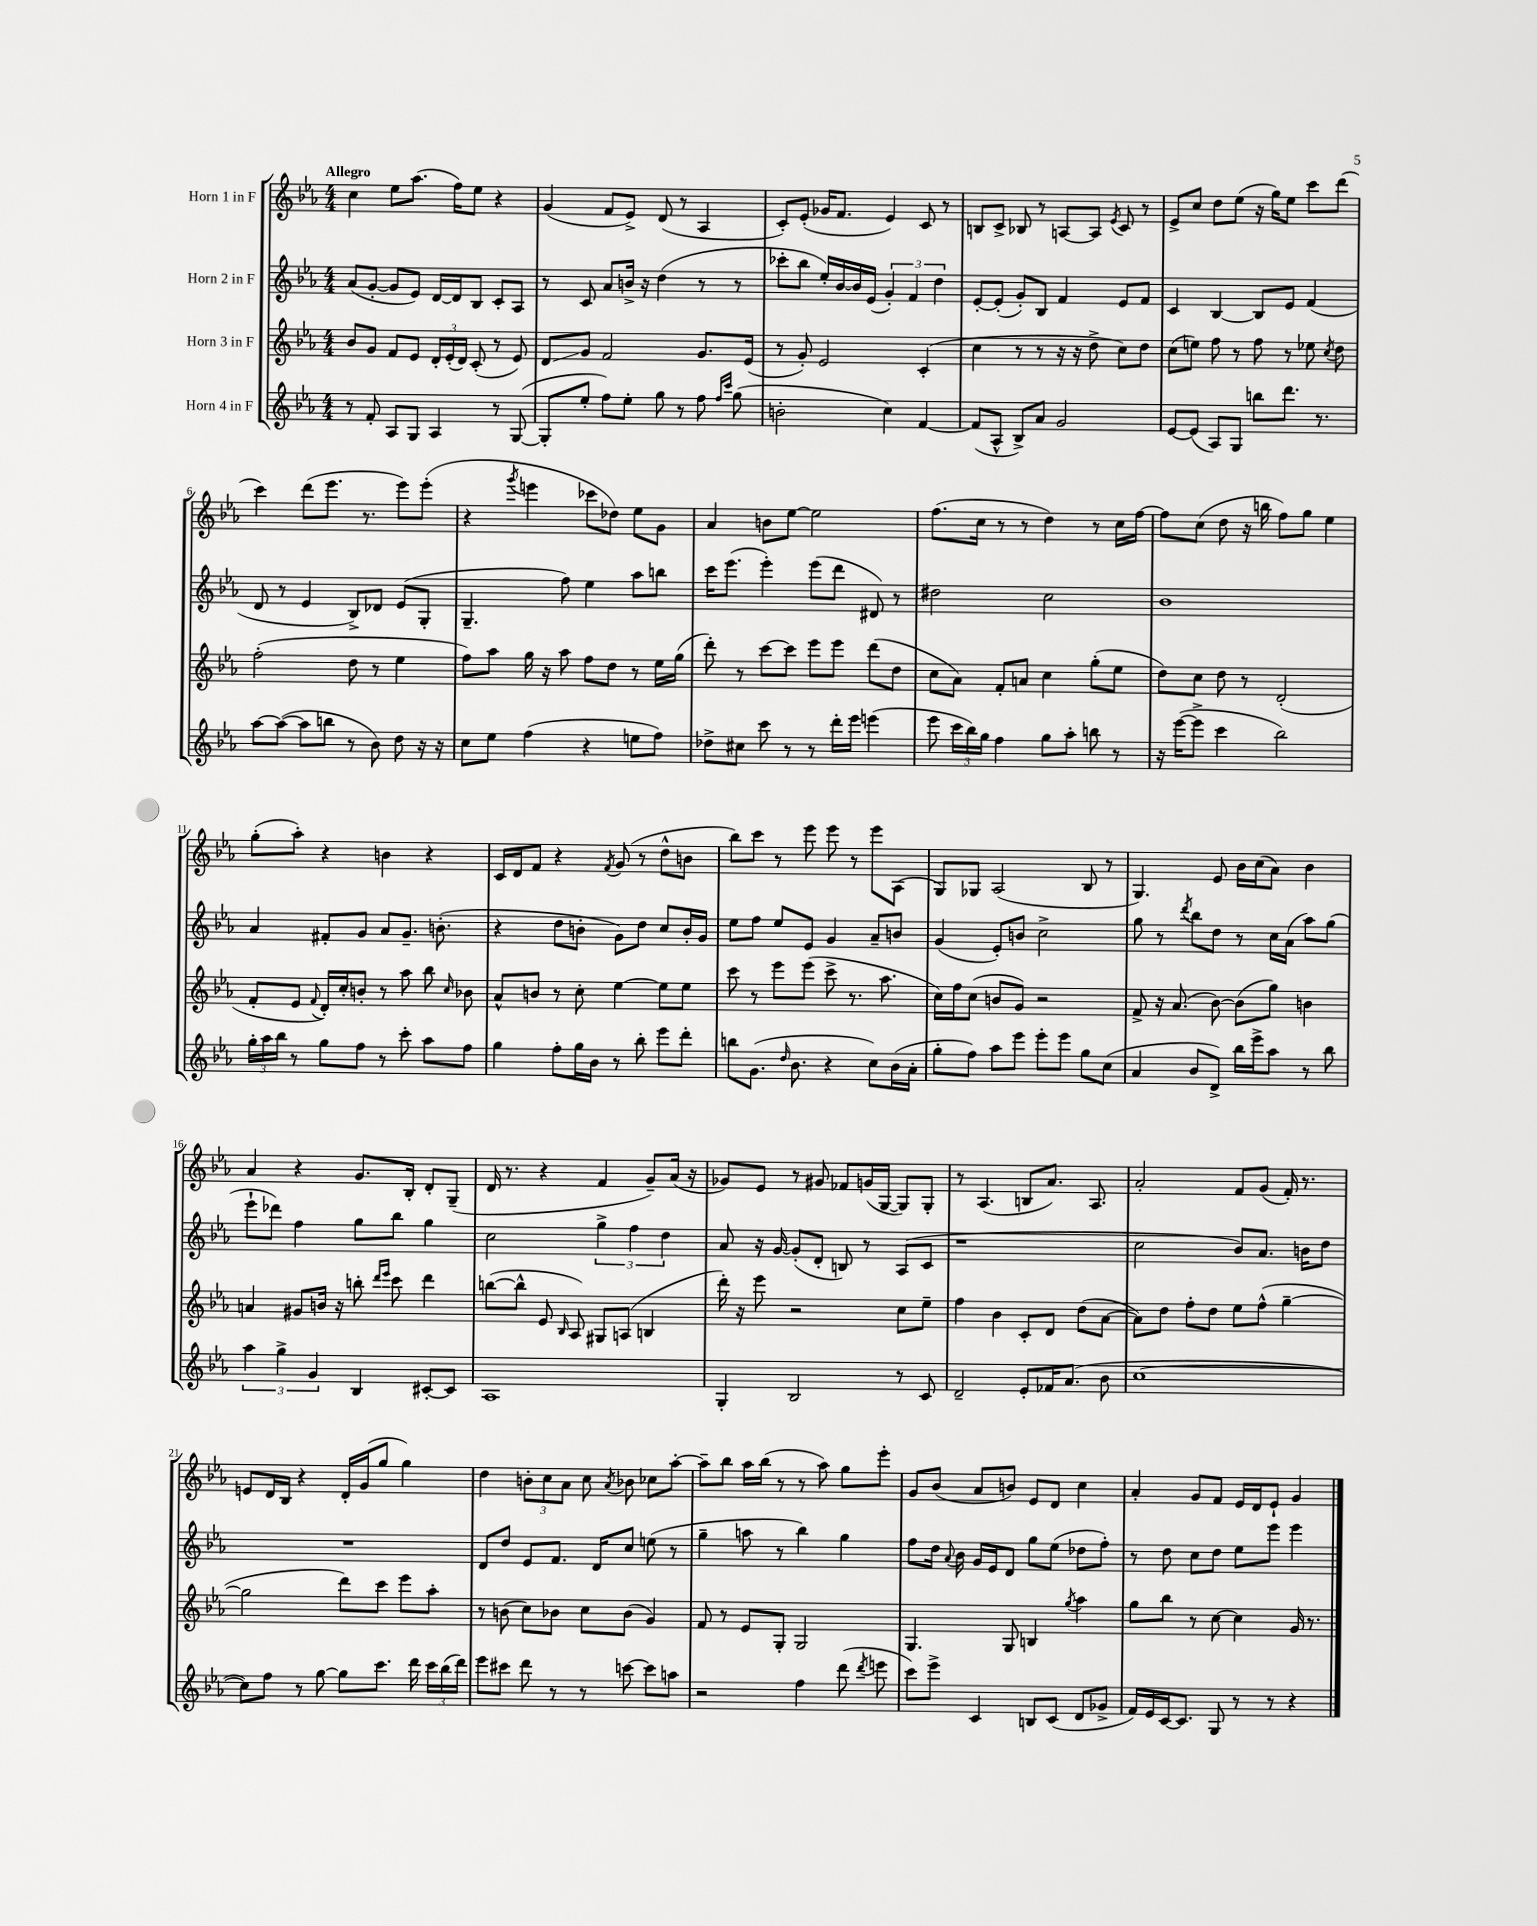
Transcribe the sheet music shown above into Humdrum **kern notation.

**kern	**kern	**kern	**kern
*staff4	*staff3	*staff2	*staff1
*clefG2	*clefG2	*clefG2	*clefG2
*k[b-e-a-]	*k[b-e-a-]	*k[b-e-a-]	*k[b-e-a-]
*M4/4	*M4/4	*M4/4	*M4/4
8r	8b-/L	(8a-/L	4cc\
8f'/	8g/J	[8g'/J	.
8A-/L	8f/L	8g/]L	8ee-\L
8G/J	8e-/J	8e-/J)	(8.aa-\J
4A-/	24d'/LL	[16d/LL	.
.	(24e-'/	.	.
.	.	16d/]J	16ff\LK)
.	24d/JJ)	.	.
.	(8c'/	8B-/J	8ee-\J
8r	8r	8c'/L	4r
([8G/	8e-/)	8A-/J	.
=	=	=	=
8G'/]L	8d/L	8r	(4g/
8ee-'/J	8g/J	8c/	.
8ff\L)	2f/	8a-/L	8f/L
8ee-'\J	.	16b^/Jk	8e-^/J)
.	.	16r	.
8gg\	.	(4dd\	(8d/
8r	.	.	8r
8ff\	8.g/L	8r	4A-/
16qqff/LL	.	.	.
16qqccc/JJ	.	.	.
(8gg\	.	8r	.
.	(16e-/Jk	.	.
=	=	=	=
2b'\	8r	8ccc-'\L	8c'/L)
.	8g'/)	8bb-\J	(8e-'/J
.	2e-/	16ee-'/LL)	16g-/LK
.	.	[16b-/	8.f/J
.	.	16b-/]	.
.	.	(16e-/JJ	.
4cc\)	.	6g'/)	4e-/)
.	.	6f/	.
[4f/	(4c'/	.	8c/
.	.	6dd\	.
.	.	.	8r
=	=	=	=
(8f/]L	4cc\	[8e-'/L	8B/L
8A-^^/J	.	(8e-'/]J	8c^/J
8B-^/L)	8r	8g'/L)	8B-/
8a-/J	8r	8B-/J	8r
2g/	16r	4f/	[8A/L
.	16r	.	.
.	8dd^\	.	8A/]J
.	.	.	8qe-/
.	8cc\L)	8e-/L	8c/
.	8dd\J	8f/J	8r
=	=	=	=
[8e-/L	(8cc\L	4c/	8e-^/L
(8e-/]J	8ee\J)	.	8cc/J
8A-/L)	8ff\	[4B-/	8dd\L
8G/J	8r	.	(8ee-\J
8bb\L	8ff\	8B-/]L	16r
.	.	.	16gg\LK)
8.ddd\J	8r	8e-/J	8ee-\J
.	8ee-\	(4f/	8ccc\L
8.r	.	.	.
.	8qcc/	.	.
.	8dd\	.	(8ddd\J
=	=	=	=
[8aa-\L	(2ff'\	8d/	4ccc\)
(8aa-\_J	.	8r	.
8aa-\]L	.	4e-/	(8ddd\L
8bb\J	.	.	8.eee-\J
8r	8dd\	8B-^/L)	.
.	.	.	8.r
8b-\)	8r	8d-/J	.
8dd\	4ee-\	(8e-/L	8eee-\L)
16r	.	8G'/J	(8eee-'\J
16r	.	.	.
=	=	=	=
8cc\L	8ff\L)	4.G~/	4r
8ee-\J	8aa-\J	.	.
.	.	.	8qggg/
(4ff\	16gg\	.	4eee\
.	16r	.	.
.	8aa-\	8ff\)	.
4r	8ff\L	4ee-\	8ccc-\L
.	8dd\J	.	8dd-\J)
8ee\L	8r	8aa-\L	8ee-\L
8ff\J)	16ee-\LL	8bb\J	8g\J
.	(16gg\JJ	.	.
=	=	=	=
8dd-^\L	8ddd'\)	16ccc\LK	4a-/
.	.	(8.eee-\J	.
8cc#\J	8r	.	.
8ccc\	[8ccc\L	4eee-'\)	8b\L
8r	8ccc\]J	.	[8ee-\J
8r	8eee-\L	(8eee-\L	2ee-\]
16ddd'\LL	8eee-\J	8ddd\J	.
16eee-\JJ	.	.	.
(4eee\	(8ddd\L	8d#/)	.
.	8dd\J	8r	.
=	=	=	=
8eee-\	8cc\L	2dd#\	(8.ff\L
24ccc\LL	8a-\J)	.	.
24bb-\)	.	.	.
.	.	.	16cc\Jk
24gg\JJ	.	.	.
4ff\	8f'/L	.	8r
.	8a/J	.	8r
8gg\L	4cc\	2cc\	4dd\)
8aa-'\J	.	.	.
8bb\	(8gg'\L	.	8r
8r	8ee-\J	.	16cc\LL
.	.	.	[16ff\JJ
=	=	=	=
16r	8dd\L)	1b-	8ff\]L
([16eee-\LK	.	.	.
8eee-^\]J	8cc\J	.	(8cc\J
4ccc\	8dd\	.	8dd\
.	8r	.	16r
.	.	.	16bb\
2bb-\)	(2d'/	.	8ff\L)
.	.	.	8gg\J
.	.	.	4ee-\
=	=	=	=
24gg'\LL	8f'/L	4a-/	(8gg'\L
24aa-\	.	.	.
24bb-\JJ	.	.	.
8r	8e-/J	.	8aa-'\J)
.	8qqf/	.	.
8gg\L	16d'/LL)	8f#'/L	4r
.	16cc'/J	.	.
8ff\J	8b'/J	8g/J	.
8r	8r	8a-/L	4b\
8ccc'\	8aa-\	8.g~/J	.
8aa-\L	8bb-\	.	4r
.	.	(8.b'\	.
.	16qqcc/	.	.
8ff\J	8b-\	.	.
=	=	=	=
4gg\	8a-^^/L	4r	16c/LL
.	.	.	16d/J
.	8b/J	.	8f/J
8ff'\L	8r	8dd\L	4r
16gg\L	8cc'\	8b'\J	.
16b-\JJ	.	.	.
.	.	.	8qf/
8r	[4ee-\	8g\L)	(8g/
8bb-'\	.	8dd\J	8r
8eee-\L	8ee-\]L	8cc/L	8dd^^\L
8ddd'\J	8ee-\J	16b'/L	8b\J
.	.	16g/JJ	.
=	=	=	=
8bb\L	8ccc\	8ee-\L	8bb-\L)
(8.g\J	8r	8ff\J	8ccc\J
.	8eee-\L	8ee-/L	8r
16qqdd/	.	.	.
8.b-\	.	.	.
.	(8eee-\J	8e-/J	8eee-\
4r	8ccc^\	4g/	8eee-\
.	8.r	.	8r
8cc\L)	.	8a-~/L	8eee-\L
.	8.aa-\	.	.
(16b-\L	.	8b/J	(8A-\J
16a-'\JJ	.	.	.
=	=	=	=
8gg'\L	16cc\LL)	(4g/	8G/L)
.	16ff\J	.	.
8ff\J)	(8cc\J	.	8G-/J
8aa-\L	8b/L	8e-'/L)	(2A-/
8eee-\J	8g/J)	8b/J	.
8eee-'\L	2r	2cc^\	.
8eee-\J	.	.	.
8gg\L	.	.	8B-/
(8cc\J	.	.	8r
=	=	=	=
4a-/	8f^/	8gg\	4.G/)
.	16r	8r	.
.	(8.a-/	.	.
.	.	8qddd/	.
8b-/L	.	8bb-\L	.
8d^/J)	[8b-\)	8dd\J	8e-/
16bb-\LL	(8b-\]L	8r	16b-\LL
16eee-^\J	.	.	(16cc\J
8aa-\J	8gg\J)	16cc\LL	8a-\J)
.	.	(16a-\JJ	.
8r	4b\	8aa-\L)	4b-\
8bb-\	.	(8gg\J	.
=	=	=	=
6aa-\	4a/	8eee-`\L	4a-/
.	.	8ddd-\J)	.
6gg^\	.	.	.
.	8g#/L	4ff\	4r
6g/	.	.	.
.	16b/Jk	.	.
.	16r	.	.
4B-/	8bb'\	8gg\L	8.g/L
.	16qqddd/LL	.	.
.	16qqeee-/JJ	.	.
.	8ccc\	8bb-\J	.
.	.	.	16B-'/Jk
[8c#'/L	4ddd\	4gg\	8d'/L
8c#/]J	.	.	(8G~/J
=	=	=	=
1A-	([8bb\L	2cc\	16d/
.	.	.	8.r
.	8bb^^\]J	.	.
.	8e-/	.	4r
.	16qqB-/	.	.
.	8A-/)	.	.
.	8G#/L	6gg^\	4f/
.	(8A/J	.	.
.	.	6ff\	.
.	4B/	.	8g~/L)
.	.	6dd\	.
.	.	.	(16a-/Jk
.	.	.	16r
=	=	=	=
4G'/	16ddd'\)	8a-/	8g-/L)
.	16r	.	.
.	8eee-\	16r	8e-/J
.	.	[16g/	.
2B-/	2r	(8g'/]L	8r
.	.	8d'/J	8g#/
.	.	8B/)	8f-/L
.	.	8r	(16g/L
.	.	.	[16G/JJ
8r	8cc\L	(8A-/L	8G/]L)
8c/	8ee-~\J	8c/J	8G'/J
=	=	=	=
2d~/	4ff\	1r	8r
.	.	.	(4.A-/
.	4b-\	.	.
8e-'/L	8c'/L	.	8B/L
16f-/K	8d/J	.	8.a-/J)
(8.a-/J	.	.	.
.	(8dd\L	.	.
.	.	.	8.A-/
8b-\	[8a-\J	.	.
=	=	=	=
[1cc	8a-\]L)	2cc\	2a-'/
.	8dd\J	.	.
.	8ff'\L	.	.
.	8dd\J	.	.
.	8ee-\L	8b-/L)	8f/L
.	(8ff^^\J	8.a-/J	(8g/J
.	[4gg~\	.	16f'/)
.	.	16b\LK	8.r
.	.	8dd\J	.
=	=	=	=
8cc\]L)	2gg\]	1r	8e/L
8ff\J	.	.	16d/L
.	.	.	16B-/JJ
8r	.	.	4r
[8gg\	.	.	.
8gg\]L	8ddd\L)	.	16d'/LL
.	.	.	(16g/J
8.ccc\J	8ccc\J	.	8gg/J
.	8eee-\L	.	4gg\)
16ddd\	.	.	.
24ccc\LL	8aa-'\J	.	.
(24bb-\	.	.	.
24ddd\JJ)	.	.	.
=	=	=	=
8eee-\L	8r	8d/L	4dd\
8ccc#\J	(8b\	8dd/J	.
8ddd\	8cc\L)	8e-/L	12b'\L
.	.	.	12cc\
8r	8b-\J	8.f/J	.
.	.	.	12a-\J
8r	8cc\L	.	8cc\
.	.	16d/LK	.
.	.	.	8qa-/
[8ccc\	(8b-\J	8cc/J	8b-\
8ccc\]L	4g/)	(8ee\	8cc-\L
8aa\J	.	8r	[8aa-'\J
=	=	=	=
2r	8f/	4gg~\	8aa-~\]L
.	8r	.	8bb-\J
.	8e-/L	8aa\	16aa-\LL
.	.	.	(16bb-\JJ
.	8G'/J	8r	8r
4ff\	2G/	4bb-\)	8r
.	.	.	8aa-\)
(8ddd\	.	4gg\	8gg\L
8qddd/	.	.	.
8eee\	.	.	8eee-'\J
=	=	=	=
8ccc\L)	4.G/	8ff\L	8g/L
8eee-^\J	.	16dd\Jk	(8b-/J
.	.	8qqa-/	.
.	.	16b-\	.
4c/	.	16g/LL	8a-/L
.	.	16e-/J	.
.	8G/	8d/J	8b/J)
8B/L	4B/	8gg\L	8e-/L
(8c/J	.	(8ee-\J	8d/J
.	8qgg/	.	.
8d/L	4aa-\	8dd-\L	4cc\
8g-^/J	.	8ff'\J)	.
=	=	=	=
16f/LL)	8gg\L	8r	4a-'/
16e-/	.	.	.
[16c/J	8bb-\J	8dd\	.
8.c/]J	.	.	.
.	8r	8cc\L	8g/L
8G/	[8cc\	8dd\J	8f/J
8r	4cc\]	8ee-\L	16e-/LL
.	.	.	16d/J
8r	.	8eee-\J	8e-`/J
4r	16g/	4eee-\	4g/
.	8.r	.	.
==	==	==	==
*-	*-	*-	*-
